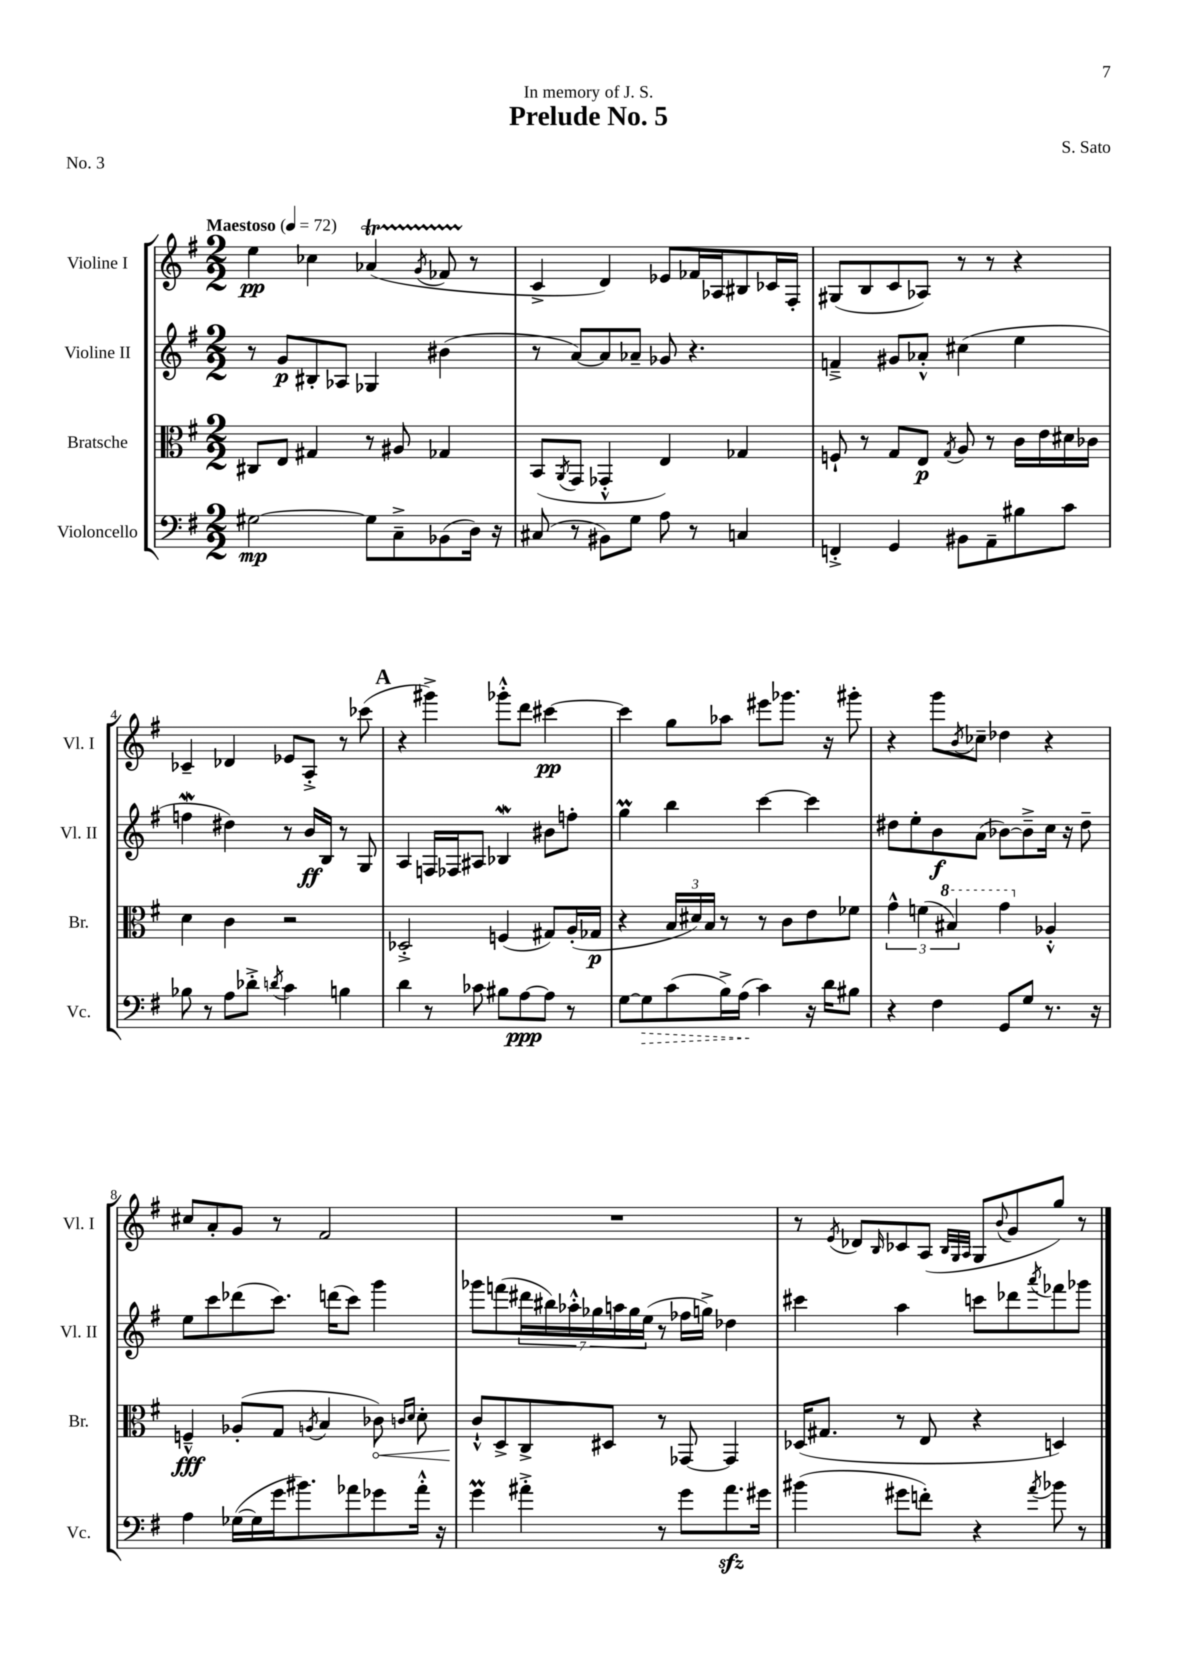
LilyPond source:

\header { title = "Prelude No. 5" composer = "S. Sato" dedication = "In memory of J. S." piece = "No. 3" }
<<
\new StaffGroup <<
\new Staff = "s0" \with { instrumentName = "Violine I" shortInstrumentName = "Vl. I" } {
    \clef treble \key g \major \numericTimeSignature \time 2/2 \tempo "Maestoso" 4 = 72
    e''4\pp ces''4 aes'4\startTrillSpan( \acciaccatura { g'8 } fes'8 r8\stopTrillSpan |
    c'4-> d'4) ees'8 fes'16 aes16 bis8 ces'16 fis16-. |
    gis8( b8 c'8 aes8) r8 r8 r4 |
    ces'4-- des'4 ees'8 a8-.-> r8 ces'''8( |
    \mark \markup { \bold "A" } r4 gis'''4->) ges'''8-.-^ d'''8 cis'''4~\pp |
    cis'''4 g''8 aes''8 eis'''8 ges'''8. r16 gis'''8-. |
    r4 g'''8 \acciaccatura { b'8 } ces''8-- des''4 r4 |
    cis''8 a'8-. g'8 r8 fis'2 |
    R1 |
    r8 \acciaccatura { e'8 } des'8 \grace { b16 } ces'8 a8( \grace { b32 g32 a32 } g8 \appoggiatura { b'8 } g'8 g''8) r8 \bar "|." |
}
\new Staff = "s1" \with { instrumentName = "Violine II" shortInstrumentName = "Vl. II" } {
    \clef treble \key g \major \numericTimeSignature \time 2/2
    r8 g'8\p bis8-. aes8 ges4 bis'4( |
    r8 a'8~) a'8 aes'8-- ges'8 r4. |
    f'4---> gis'8 aes'8-.-^ cis''4( e''4 |
    f''4\mordent dis''4) r8 b'16\ff b16 r8 g8 |
    \mark \markup { \bold "A" } a4 f16 fes16 ais8 bes4\mordent bis'8 f''8-. |
    g''4\prall b''4 c'''4~ c'''4 |
    dis''8 e''8-. b'8\f a'8( bes'8~) bes'8---> c''16 r16 dis''8-- |
    e''8 c'''8 des'''8( c'''8.) d'''16( c'''8) g'''4 |
    ges'''8 f'''8( \tuplet 7/4 { dis'''16 bis''16) aes''16-.-^ ges''16 a''16 ges''16 e''16( } r8 fes''16 g''16->) des''4 |
    cis'''4 a''4 c'''8 des'''8 \acciaccatura { a'''8 } fes'''8 ges'''8 \bar "|." |
}
\new Staff = "s2" \with { instrumentName = "Bratsche" shortInstrumentName = "Br." } {
    \clef alto \key g \major \numericTimeSignature \time 2/2
    cis8 e8 gis4 r8 ais8 ges4 |
    b,8( \acciaccatura { a,8 } g,8 ges,4-.-^ e4) ges4 |
    f8-! r8 g8 e8\p \acciaccatura { g8 } a8 r8 c'16 e'16 dis'16 ces'16 |
    d'4 c'4 r2 |
    \mark \markup { \bold "A" } des2-.-> f4( gis8) a16-.( ges16\p |
    r4 \tuplet 3/2 { b16 dis'16) b16 } r8 r8 c'8 e'8 fes'8 |
    \tuplet 3/2 { g'4-^ f'4( \ottava #1 bis'4) } g''4 \ottava #0 aes4-.-^ |
    f4---^\fff aes8-.( g8 \acciaccatura { a8 } b4 \once \override Hairpin.circled-tip = ##t ces'8\<) \grace { c'16 d'16 } d'8-. |
    c'8-!-^\! d8-> c8-> dis8 r8 ges,8~ ges,4 |
    des16( gis8. r8 e8 r4 d4) \bar "|." |
}
\new Staff = "s3" \with { instrumentName = "Violoncello" shortInstrumentName = "Vc." } {
    \clef bass \key g \major \numericTimeSignature \time 2/2
    gis2~\mp gis8 c8---> bes,8( d16) r16 |
    cis8( r8 bis,8) g8 a8 r8 c4 |
    f,4-.-> g,4 bis,8 a,8-- bis8 c'8 |
    bes8 r8 a8 des'8-.-> \acciaccatura { d'8 } c'4 b4 |
    \mark \markup { \bold "A" } d'4 r8 ces'8 bis8 a8~\ppp a8 r8 |
    g8~ \once \override Hairpin.style = #'dashed-line g8\> c'8( b16->) a16\!( c'4) r16 d'16 bis8 |
    r4 fis4 g,8 g8 r8. r16 |
    a4 ges16~( ges16 g'16 bis'8.) aes'8 ges'8 aes'16-.-^ r16 |
    g'4\prall ais'4-.-> r8 g'8 ais'8.\sfz gis'16 |
    bis'4( gis'8 f'8-.) r4 \acciaccatura { a'8 } bes'8 r8 \bar "|." |
}
>>
>>
